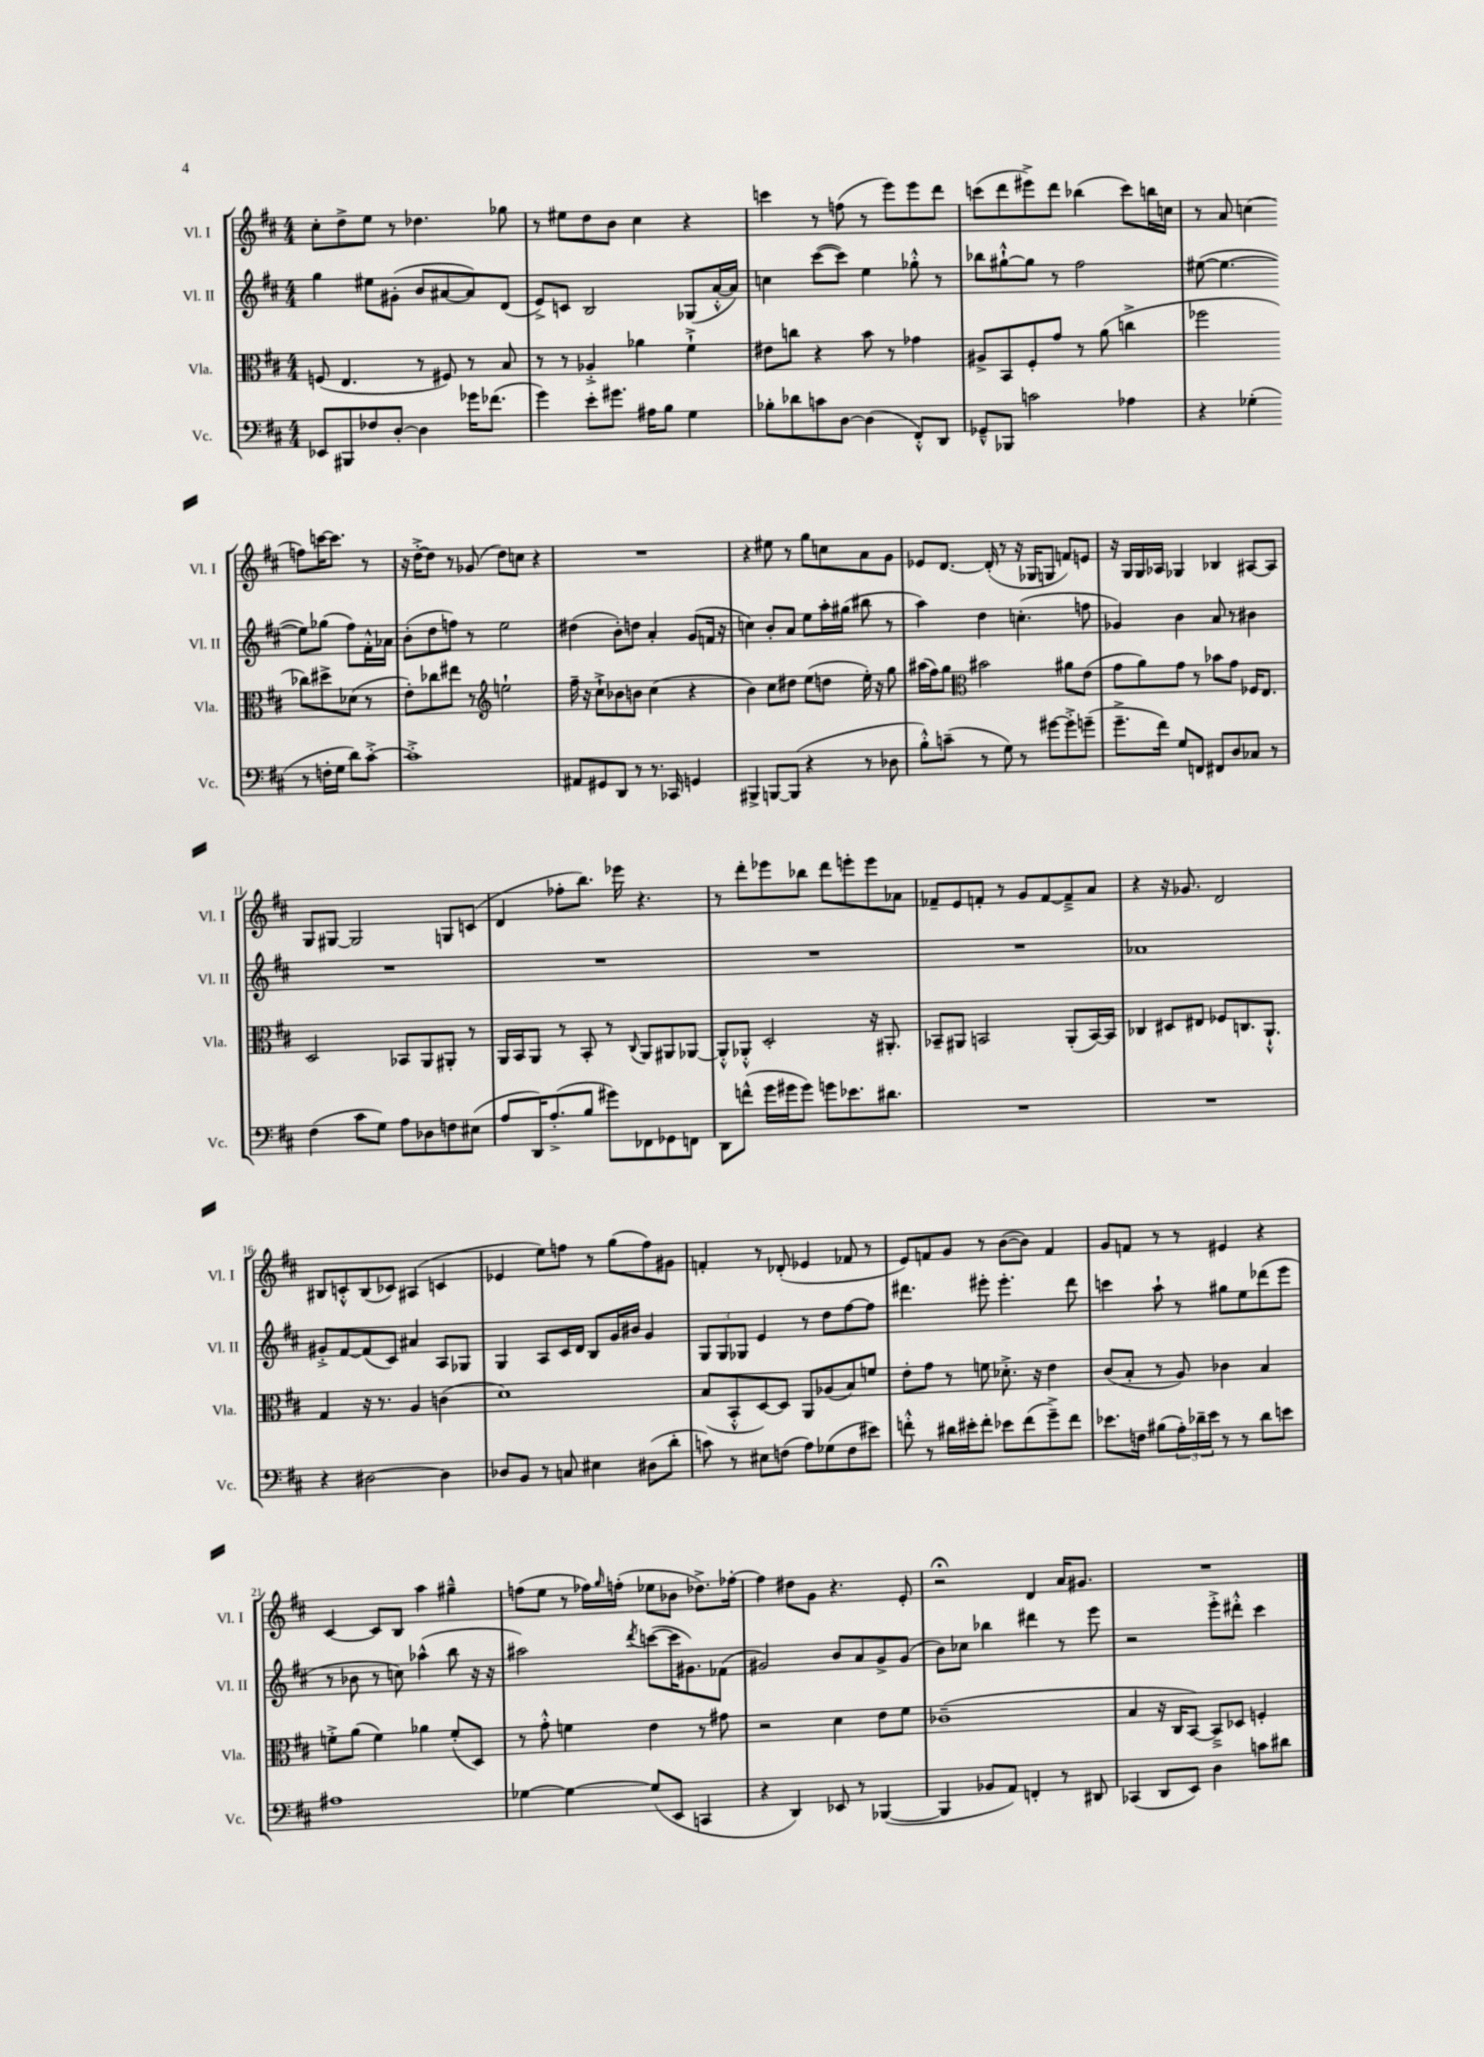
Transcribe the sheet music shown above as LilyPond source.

<<
\new StaffGroup <<
\new Staff = "s0" \with { instrumentName = "Vl. I" shortInstrumentName = "Vl. I" } {
    \clef treble \key d \major \numericTimeSignature \time 4/4
    cis''8-. d''8-> e''8 r8 des''4. ges''8 |
    r8 eis''8 d''8 b'8 cis''4 r4 |
    c'''4 r8 f''8( r8 e'''8) e'''8 d'''8 |
    c'''8( d'''8 eis'''8->) d'''8 bes''4( c'''8) b''16 c''16 |
    r8 a'8 c''4( f''8) c'''16~ c'''8. r8 |
    r16 d''16~-.-> d''8 r8 ges'8( d''8) c''8 r4 |
    R1 |
    r4 eis''8 r8 g''8 c''8 a'8 g'8 |
    ees'8 d'8.~ d'16-.( r8 r16 ges16 g8 f'8) e'8 |
    r16 g16 g16 aes16 ges4 bes4 ais8~ ais8 |
    g8 gis8~ gis2 g8 c'8( |
    d'4 fes''8-. b''8.) ees'''16 r4. |
    r8 d'''8-. ees'''8 bes''8 d'''8 e'''8-. e'''8 aes'8 |
    fes'8-- e'8 f'8-. r8 g'8 f'8~ f'8---> a'8 |
    r4 r16 ges'8. d'2 |
    bis8 c'8-.-^ bis8( ces'8) ais4( c'4 |
    ees'4 e''8) f''8 r8 g''8( f''8) gis'8 |
    f'4-. r8 des'8-.( ees'4 fes'8 r8 |
    e'8) f'8 g'8 r8 b'8~( b'8) f'4 |
    g'8 f'8 r8 r8 eis'4 r4 |
    cis'4~ cis'8 b8 a''4 gis''4---^ |
    f''8( e''8 r8 fes''16) \grace { g''16 } f''16-.( ees''8 bes'8 des''8.->) fes''16~-. |
    fes''4 dis''8 g'8 r4. e'8-. |
    r2\fermata d'4 a'16 gis'8. |
    R1 \bar "|." |
}
\new Staff = "s1" \with { instrumentName = "Vl. II" shortInstrumentName = "Vl. II" } {
    \clef treble \key d \major \numericTimeSignature \time 4/4
    g''4 eis''8 gis'8-.( b'8 ais'8~ ais'8) d'8( |
    e'8->) c'8 b2 ges8( a'16~-.-^ a'16) |
    c''4 cis'''8~( cis'''8) e''4 ges''8-.-^ r8 |
    bes''8 gis''8~-!-^ gis''8 r8 fis''2 |
    eis''8~( eis''4.~ eis''8) ges''8( fis''8) fis'16-.-^ aes'16 |
    b'8-.( d''8 f''8) r8 e''2 |
    dis''4( b'8-.) d''8 a'4-. g'8( f'16 r16 |
    c''4) b'8-. a'8 e''8 a''16-. gis''16( bis''8 r8 |
    a''4) d''4 c''4.-.( f''8 |
    ges'4) b'4 a'8 r8 bis'4 |
    R1 |
    R1 |
    R1 |
    R1 |
    aes'1 |
    gis'8-.-> fis'8~ fis'8( cis'8) ais'4 a8 ges8 |
    g4 a8 cis'16 d'16 b8 g'16 bis'16 g'4 |
    \tuplet 3/2 { g8 g8 ges8 } e'4 r8 d''8 fis''8~ fis''8 |
    dis'''4. eis'''8-. eis'''4.-. dis'''8 |
    c'''4 a''8-! r8 gis''8 e''8 des'''8( e'''8 |
    r8 bes'8 r8 c''8) aes''4-^( b''8 r16 r16 |
    ais''2) \acciaccatura { d'''8 } c'''8~( c'''16 gis'8.) fes'8( |
    gis'2) b'8 a'8 gis'8-> gis'8( |
    b'8) ces''8 bes''4 dis'''4 r8 e'''8 |
    r2 e'''8-.-> dis'''8-.-^ cis'''4 \bar "|." |
}
\new Staff = "s2" \with { instrumentName = "Vla." shortInstrumentName = "Vla." } {
    \clef alto \key d \major \numericTimeSignature \time 4/4
    f8( e4. r8 fis8) r8 b8 |
    r8 r8 aes4-.-> aes'4 fis'4-!-> |
    eis'8 c''8 r4 b'8 r8 ges'4 |
    ais8-> b,8 fis8-. g'8 r8 a'8( c''4-> |
    fes''2 ces''8) dis''8-> des'8( r8 |
    e'8-.) ces''8 eis''8 r8 \clef treble e''2-! |
    fis''16-- r16 cis''8-!-> bes'8 b'8 cis''4( r4 |
    b'4) cis''8 dis''8 e''8( d''8 e''16-.) r16 g''8 |
    ais''16( fis''16) g''8 \clef alto bis'2 ais'8 e'8( |
    g'8 a'8) g'8 r8 bes'8 g'8 fes16 e8. |
    d2 bes,8 a,8 ais,8-. r8 |
    a,16 b,16 a,8 r8 b,8-. r8 \appoggiatura { cis8 } a,8 ais,8 aes,8~ |
    aes,8-.-^ aes,8-.-^ d2-. r16 ais,8.-. |
    bes,8-- ais,8 b,2 ais,8-.( b,16~) b,16 |
    ces4 dis8 eis8 fes8 c8. a,8.-!-^ |
    g4 r16 r8. a4 c'4( |
    d'1) |
    b8( b,8-.-^ d8~) d8 a,8 aes8( b8) f'8 |
    e'8-. g'8 r8 f'8 des'8.-.-> r16 e'4 |
    cis'8( b8-. r8 a8) ces'4 b4 |
    f'8-.-> a'8( f'4) aes'4 f'8-.( d8) |
    r8 g'8-.-^ f'4 e'4 r8 gis'8 |
    r2 d'4 e'8 fis'8 |
    ces'1--( |
    b4 r16 cis16 b,8~) b,8---> des8 f4-. \bar "|." |
}
\new Staff = "s3" \with { instrumentName = "Vc." shortInstrumentName = "Vc." } {
    \clef bass \key d \major \numericTimeSignature \time 4/4
    ees,8 bis,,8 fes8 d8~-. d4 ges'16 fes'8.( |
    g'4) e'8-. gis'8. ais16 b8 g4 |
    bes8-. des'8 c'8 d8~ d4( fis,8-.-^) d,8 |
    ges,8---^ bes,,8 c'2 aes4 |
    r4 ges4-.( r8 f16-. ges16 d'8) cis'8~-.-> |
    cis'1-.-> |
    ais,8 gis,8 d,8 r8 r8. ces,16 g,4 |
    bis,,4-> b,,8~ b,,8( r4 r8 des8 |
    b8-.-^) c'8--( r8 g8) r8 gis'8~ gis'8-.-> g'8--( |
    g'8.---> fis'16) g8 f,8 fis,8 d8 ces8 r8 |
    fis4( cis'8 g8) a8 des8 f8 eis8( |
    a8 d,16) a8.-.->( b8 gis'8) fes,8 ges,8 f,8 |
    d,8 f'8-^( g'16 gis'16 gis'8) g'8 ees'8. dis'8. |
    R1 |
    R1 |
    r4 dis2~ dis4 |
    des8 b,8 r8 c8 eis4 dis8( d'8-. |
    c'8) r8 eis8 f8( a8) ges8( f8 eis'8) |
    f'8-.-^ r8 dis'16 eis'16-. f'8-. ees'8 f'8( g'8--->) f'8 |
    ees'8. f16 bis8( \tuplet 3/2 { a16-.) des'16-- ees'16 } r8 r8 des'8 e'8 |
    ais1 |
    ges4~ ges4~ ges8( e,8 c,4 |
    r4 d,4) ees,8 r8 bes,,4~( |
    bes,,4 bes,8 a,8) f,4-. r8 dis,8 |
    ces,4( d,8 e,8) d4 c'8 dis'8 \bar "|." |
}
>>
>>
